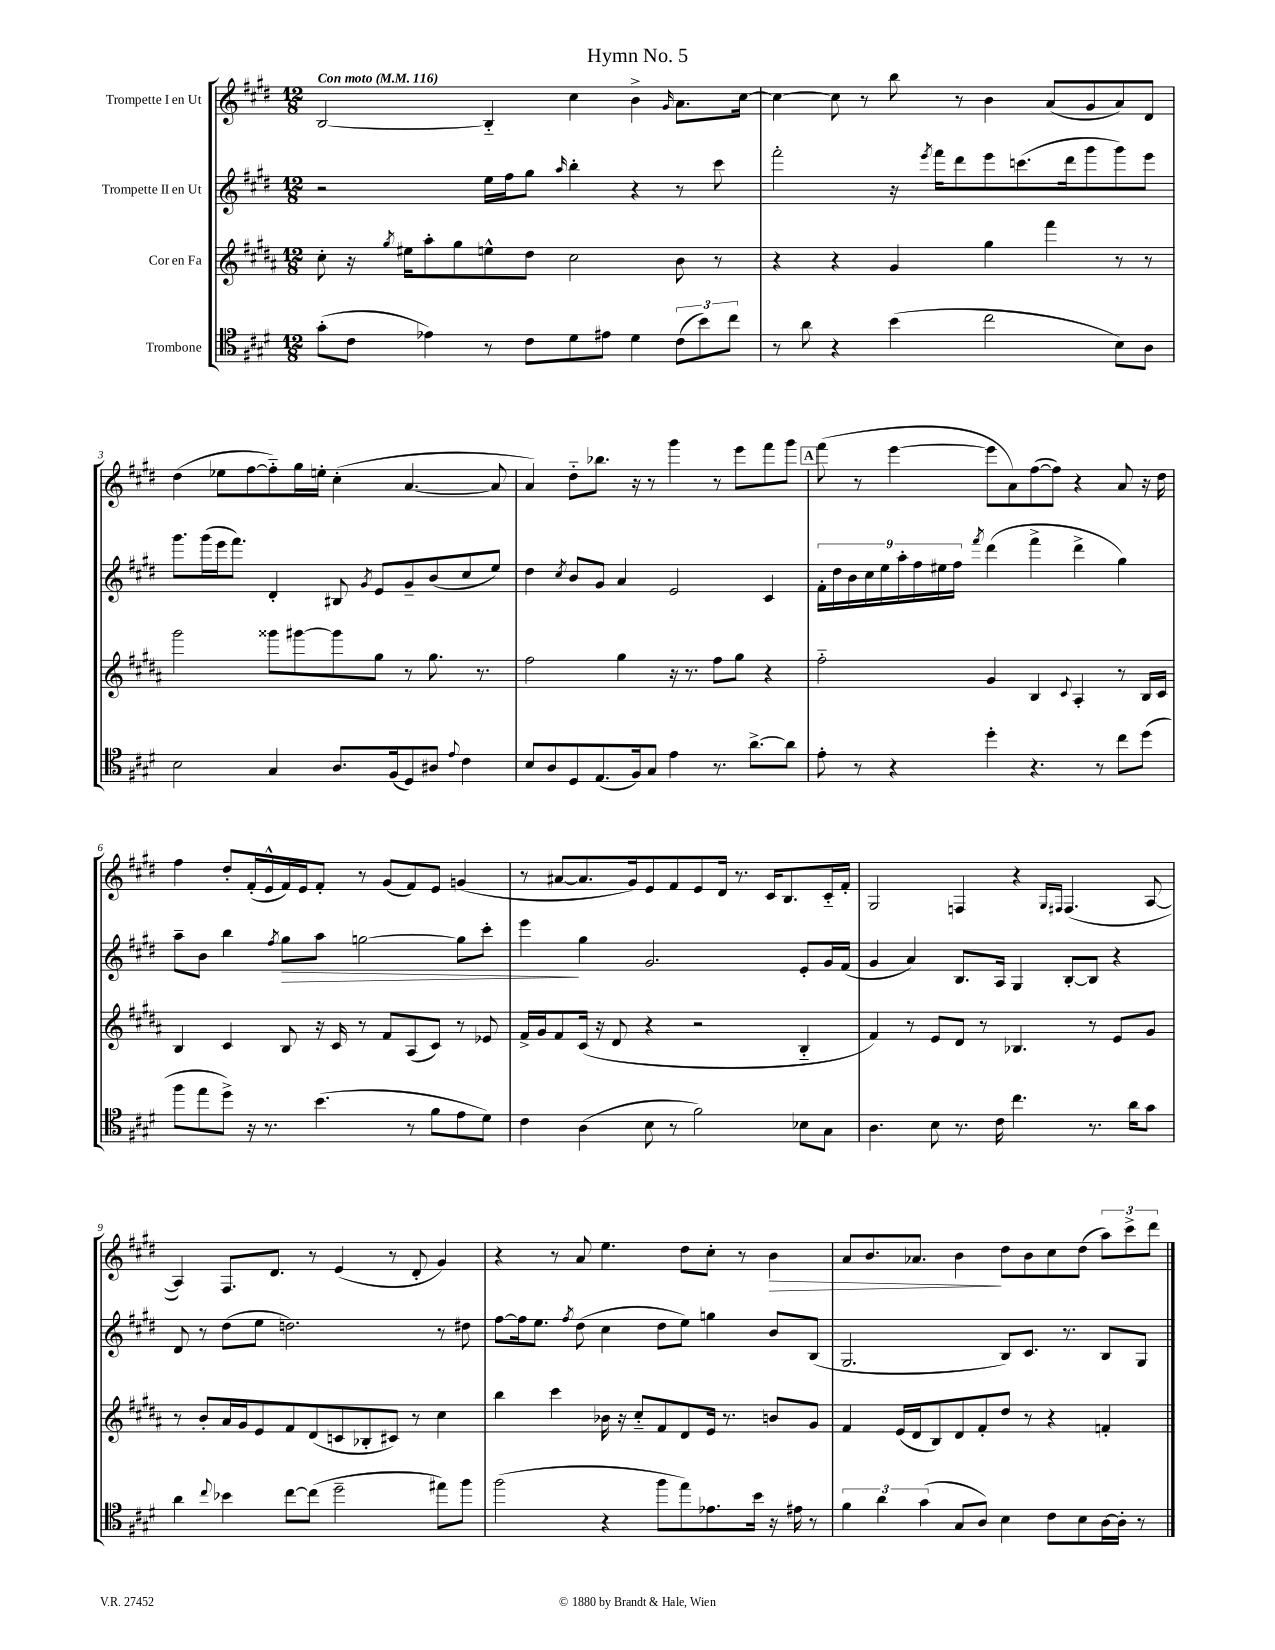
\header { title = "Hymn No. 5" }
<<
\new StaffGroup <<
\new Staff = "s0" \with { instrumentName = "Trompette I en Ut" } {
    \clef treble \key e \major \numericTimeSignature \time 12/8 \tempo "Con moto" 4 = 116
    \autoBeamOff b2~ b4-_ cis''4 b'4-> \grace { gis'16 } a'8.[ cis''16]~ |
    cis''4~ cis''8 r8 b''8 r8 b'4 a'8[( gis'8 a'8) dis'8] |
    dis''4( ees''8[ fis''8~ fis''8-_) gis''16 e''16]-. cis''4-.( a'4.~ a'8 |
    a'4) dis''8[-_ bes''8.] r16 r8 gis'''4 r8 e'''8[ fis'''8 gis'''8] |
    \mark \markup { \box "A" } fis'''8( r8 e'''4~ e'''8[ a'8) fis''8~( fis''8]) r4 a'8 r16 dis''16 |
    fis''4 dis''8[-. fis'16-.( e'16-^ fis'16) e'16 fis'8]-. r8 gis'8[( fis'8) e'8] g'4( |
    r8 ais'8[~ ais'8. gis'16) e'8 fis'8 e'8 dis'16] r8. cis'16[ b8. cis'16-_ fis'16]-. |
    gis2 f4 r4 \grace { gis16[ fis16] } fis4.( a8~ |
    a4) fis8.[ dis'8.] r8 e'4( r8 dis'8-. gis'4) |
    r4 r8 a'8 e''4. dis''8[ cis''8]-. r8 b'4\> |
    a'8[ b'8. aes'8.] b'4\! dis''8[ b'8 cis''8 dis''8]( \tuplet 3/2 { a''8[) cis'''8-> dis'''8] } \bar "|." |
}
\new Staff = "s1" \with { instrumentName = "Trompette II en Ut" } {
    \clef treble \key e \major \numericTimeSignature \time 12/8
    \autoBeamOff r2 e''16[ fis''16 gis''8] \grace { a''16 } b''4-. r4 r8 cis'''8 |
    fis'''2-. r16 \acciaccatura { e'''8 } fis'''16[ dis'''8 e'''8 c'''8.( dis'''16 gis'''8 gis'''8) e'''8] |
    gis'''8.[ gis'''16( e'''16 fis'''8.]) dis'4-. bis8 \acciaccatura { gis'8 } e'8[ gis'8-- b'8( cis''8 e''8]) |
    dis''4 \acciaccatura { cis''8 } b'8[ gis'8] a'4 e'2 cis'4 |
    \mark \markup { \box "A" } \tuplet 9/8 { fis'16[-. dis''16 b'16 cis''16 e''16 a''16-. fis''16 eis''16 fis''16] } \acciaccatura { fis'''8 } dis'''4( fis'''4-> dis'''4-> gis''4) |
    a''8[-- b'8] b''4 \acciaccatura { fis''8 } gis''8[\> a''8] g''2~ g''8[ cis'''8]-. |
    e'''4\! gis''4 gis'2. e'8[-. gis'16 fis'16]( |
    gis'4 a'4) b8.[ a16] gis4 b8[~-. b8] r4 |
    dis'8 r8 dis''8[( e''8] d''2.) r8 dis''8 |
    fis''8[~ fis''16 e''8.] \acciaccatura { fis''8 } dis''8( cis''4 dis''8[ e''8]) g''4 b'8[ b8]( |
    gis2. b8[) cis'8.] r8. b8[ gis8] \bar "|." |
}
\new Staff = "s2" \with { instrumentName = "Cor en Fa" } {
    \clef treble \key b \major \numericTimeSignature \time 12/8
    \autoBeamOff cis''8-. r16 \acciaccatura { gis''8 } eis''16[ ais''8-. gis''8 e''8-^ dis''8] cis''2 b'8 r8 |
    r4 r4 gis'4 gis''4 fis'''4 r8 r8 |
    gis'''2 gisis'''8[ gis'''8~ gis'''8 gis''8] r8 gis''8. r8. |
    fis''2 gis''4 r16 r8. fis''8[ gis''8] r4 |
    \mark \markup { \box "A" } fis''2-_ gis'4 b4 \appoggiatura { cis'8 } ais4-. r8 b16[ cis'16] |
    b4 cis'4 b8 r16 cis'16 r8 fis'8[ ais8( cis'8]) r8 ees'8 |
    fis'16[-> gis'16 fis'8 cis'16]( r16 dis'8 r4 r2 b4-_ |
    fis'4) r8 e'8[ dis'8] r8 bes4. r8 e'8[ gis'8] |
    r8 b'8[-. ais'16 gis'16 e'8 fis'8 dis'8( c'8 bes8-. cis'8]) r8 cis''4 |
    b''4 cis'''4 bes'16 r16 cis''8[-_ fis'8 dis'8 e'16] r8. b'8[ gis'8] |
    fis'4 e'16[( dis'16 b8) dis'8 fis'8-. dis''8] r8 r4 f'4-. \bar "|." |
}
\new Staff = "s3" \with { instrumentName = "Trombone" } {
    \clef tenor \key e \major \numericTimeSignature \time 12/8
    \autoBeamOff gis'8[-.( cis'8] ees'4) r8 cis'8[ dis'8 eis'8] dis'4 \tuplet 3/2 { cis'8[( b'8) cis''8] } |
    r8 a'8 r4 b'4( cis''2 b8[) a8] |
    b2 gis4 a8.[ fis16( dis8) ais8] \appoggiatura { e'8 } cis'4 |
    b8[ a8 dis8 e8.( fis16) gis8] e'4 r8. a'8.[~-> a'8] |
    \mark \markup { \box "A" } e'8-. r8 r4 dis''4-. r4. r8 cis''8[ dis''8]( |
    fis''8[ e''8 dis''8]->) r16 r8. b'4.( r8 fis'8[ e'8 dis'8]) |
    cis'4 a4( b8 r8 fis'2) bes8[ gis8] |
    a4. b8 r8. cis'16 cis''4. r8. a'16[ gis'8] |
    a'4 \appoggiatura { cis''8 } bes'4 cis''8[~ cis''8]( dis''2-- eis''8[) fis''8] |
    fis''2( r4 fis''8[ e''8) ees'8. b'16] r16 eis'16 r8 |
    \tuplet 3/2 { fis'4 a'4 gis'4( } gis8[ a8]) b4 cis'8[ b8 a16~ a16]-. r8 \bar "|." |
}
>>
>>
